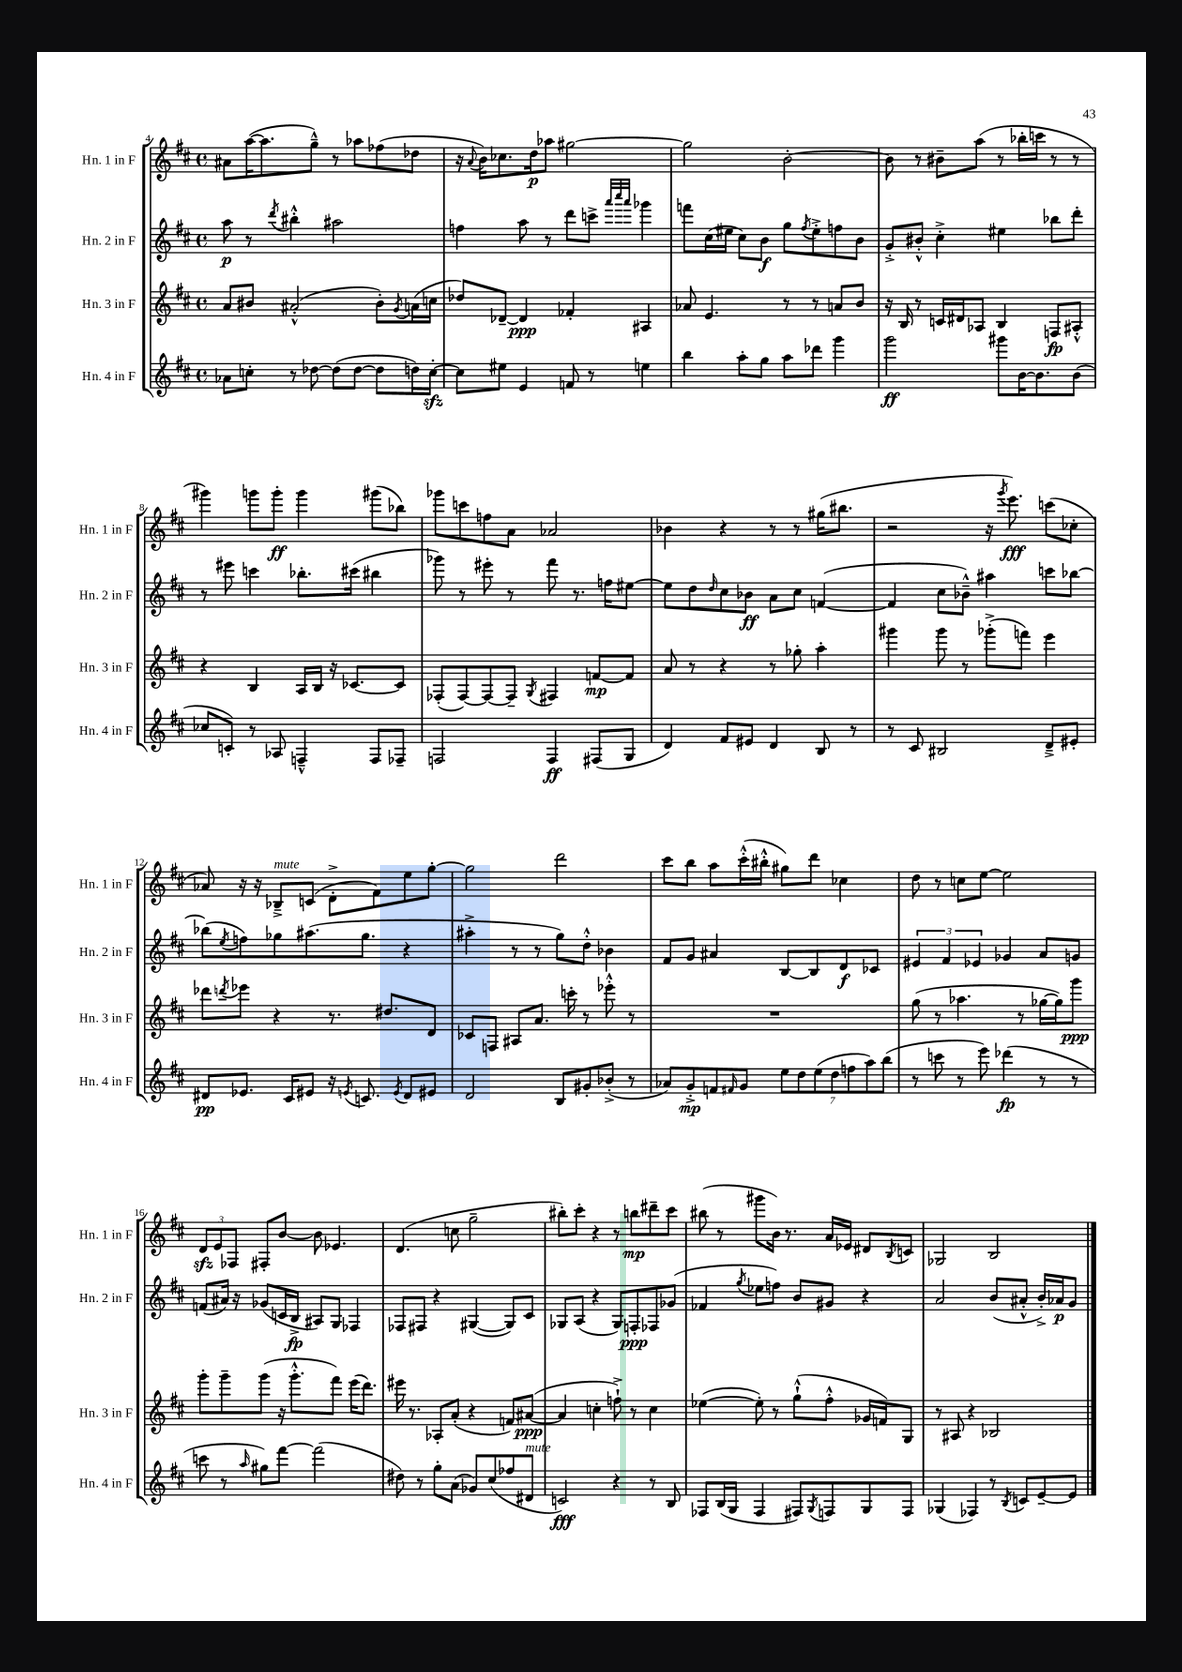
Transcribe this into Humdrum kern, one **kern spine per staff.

**kern	**kern	**kern	**kern
*staff4	*staff3	*staff2	*staff1
*clefG2	*clefG2	*clefG2	*clefG2
*k[f#c#]	*k[f#c#]	*k[f#c#]	*k[f#c#]
*M4/4	*M4/4	*M4/4	*M4/4
*met(c)	*met(c)	*met(c)	*met(c)
8a-	8a	8aa	8a#
8cc'	8b#	8r	([16aa
.	.	.	8.aa]
.	.	8qddd	.
8r	(2a#'^^	4bb#'^^	.
[8dd-	.	.	8gg~^^)
(8dd-]	.	2aa#	8r
[8dd-	.	.	8aa-
8dd-]	8b#')	.	(8ff-
.	8qg	.	.
16dd)	(16a	.	8dd-
[16cc'	16cc	.	.
=	=	=	=
8cc]	8dd-)	4ff	16r
.	.	.	8qqa
.	.	.	16b)
8ee#	[8d-~	.	8.cc-
4e	4d-]	8aa	.
.	.	.	16dd
.	.	8r	8aa-
8f	4f-'	8ddd	[2gg#
8r	.	8ccc^	.
.	.	32qqaaa	.
.	.	32qqcccc#	.
.	.	32qqaaa	.
4ee	4A#	4ggg-	.
=	=	=	=
4bb	8a-	8fff	2gg#]
.	4.e	(16cc#	.
.	.	16ee#	.
8aa'	.	8cc#)	.
8gg	.	8b	.
8aa	8r	8gg	[2b'
.	.	8qff#	.
8ddd-	8r	8ee#'^	.
4ggg	8a	8ff	.
.	8b	8b	.
=	=	=	=
2ggg	16r	8g'^	8b]
.	16B	.	.
.	8r	8b#'^^	8r
.	16c	4cc#'^	8b#~
.	16d#	.	.
.	8A-	.	(8aa
8ggg#	4B	4ee#	8r
[16b	.	.	16bb-'
8.b]	.	.	16ccc
.	8F	8bb-	8r
(8b	8A#'^^	8ddd'	8r
=	=	=	=
8cc-	4r	8r	4ggg#)
8c')	.	8eee#	.
8r	4B	4ccc	8ggg
8A-	.	.	8ggg'
4F~^^	16A	8.bb-'	4ggg
.	16B	.	.
.	16r	.	.
.	[8.c-	(16ccc#	.
8F	.	4bb#	(8ggg#
8F-~	8c-]	.	8bb-)
=	=	=	=
2F	(8F-'	8ggg-)	8ggg-
.	[8F-)	8r	8ccc
.	8F-_	8eee#'	8ff
.	8F-~]	8r	8a
.	8qG	.	.
4F	4F#	8fff#	2a-
.	.	8.r	.
(8F#	[8f	.	.
.	.	16ff	.
8G	8f]	[8ee#	.
=	=	=	=
4d)	8a	8ee#]	4b-
.	8r	8dd	.
.	.	16qqdd	.
8f#	4r	8cc#	4r
8e#	.	8b-	.
4d	8r	8a	8r
.	8gg-'	8cc#	8r
8B	4aa'	([4f	(16gg#
.	.	.	8.bb#
8r	.	.	.
=	=	=	=
8r	4ggg#	4f]	2r
8c#	.	.	.
2B#	8ggg#	8cc#	.
.	8r	8b-~^^)	.
.	(8ggg-'^	4aa#	16r
.	.	.	8qggg
.	.	.	8.eee)
.	8fff)	.	.
8d~^	4eee	8ccc	(8ccc
8e#'	.	[8bb-	8cc-'
=	=	=	=
8d#	8ddd-	(8bb-]	8a-)
.	8qddd	8qee	.
8.e-	8eee-	8ff)	16r
.	.	.	16r
.	4r	8gg-	8B-~^
16c#	.	.	.
8e#	.	(8.aa#	(8c
16r	8.r	.	8d'^
8qe	.	.	.
8.c	.	8.gg-	.
.	.	.	8f#)
.	8.dd#	.	.
8qe	.	.	.
8d#	.	4r	8ee
8e#	8d	.	[8gg'
=	=	=	=
2d	8c-	4aa#'^	2gg]
.	8F	.	.
.	8A#	8r	.
.	8.a	8r	.
8B	.	8gg)	2ddd
.	16ccc'	.	.
8g#'	8r	8dd'^^	.
(8b-'^	8eee-'^^	4b-	.
8r	8r	.	.
=	=	=	=
8a-)	1r	8f#	8ccc#
8g'^	.	8g	8bb
8f	.	4a#	8aa
16qqf#	.	.	.
8g	.	.	(16ccc#'^^
.	.	.	16bb#'^^
14ee	.	[8B	8gg#)
14dd	.	.	.
.	.	8B]	8ddd
(14ee	.	.	.
14dd	.	.	.
.	.	8d	4cc-
14ff	.	.	.
14aa)	.	.	.
.	.	8c-	.
(14bb	.	.	.
=	=	=	=
8r	(8gg	6e#	8dd
8ccc	8r	.	8r
.	.	6f#	.
8r	4.aa-	.	8cc
.	.	6e-	.
8eee)	.	.	[8ee
(4ddd-	.	4g-	2ee]
.	8r	.	.
8r	[16gg-	8a	.
.	16gg-])	.	.
8r	8ggg	8g	.
=	=	=	=
8ccc	8ggg'	(8f	12d
.	.	.	12e
8r	8ggg~	16a#)	.
.	.	.	12F-
.	.	16r	.
16qqaa	.	.	.
8gg#)	(8ggg	(8g-	8F#'
[8fff#	16r	16c	[8b
.	8.ggg'^^	16B^	.
(2fff#]	.	8A#)	8b]
.	8fff#)	8G	4.e-
.	(16eee	4F-	.
.	8.ddd)	.	.
=	=	=	=
8dd#)	16eee#	8F-	(4.d
.	8.r	.	.
8r	.	8F#	.
8gg'	8A-'	4r	.
(8a	(8a'	.	8cc
8g-)	4r	([4G#	2gg~
(8cc#	.	.	.
8ff-	8f)	8G#])	.
8d#	([8a#	8c#	.
=	=	=	=
2c)	4a#]	8G-	8bb#')
.	.	(8A	8ccc#'
.	4cc'	4r	4r
4r	8ff`^)	8G-)	8r
.	8r	8F'	8bb
8r	4cc	8F-	8ddd#~
8B	.	(8g-	8ccc#
=	=	=	=
8F-	([4ee-	4f-	(8bb#
(16B	.	.	8r
16G	.	.	.
.	.	8qgg	.
4F-	8ee-'])	8ee-	8ggg#
.	8r	8ff)	16b)
.	.	.	8.r
8F#)	(8gg`^^	8b	.
8qG	.	.	.
8F	8ff#'^^	8g#	16a
.	.	.	16e-
8G	16g-	4r	8d#
.	16f)	.	.
.	.	.	8qB
8F	8G	.	8c
=	=	=	=
(4G-	8r	2a	2G-
.	8A#	.	.
4F-)	4r	.	.
8r	2B-	(8b	2B
8qB	.	.	.
8c	.	8a#'^^	.
[8e~	.	16b'^)	.
.	.	16a-	.
8e]	.	8g	.
==	==	==	==
*-	*-	*-	*-
